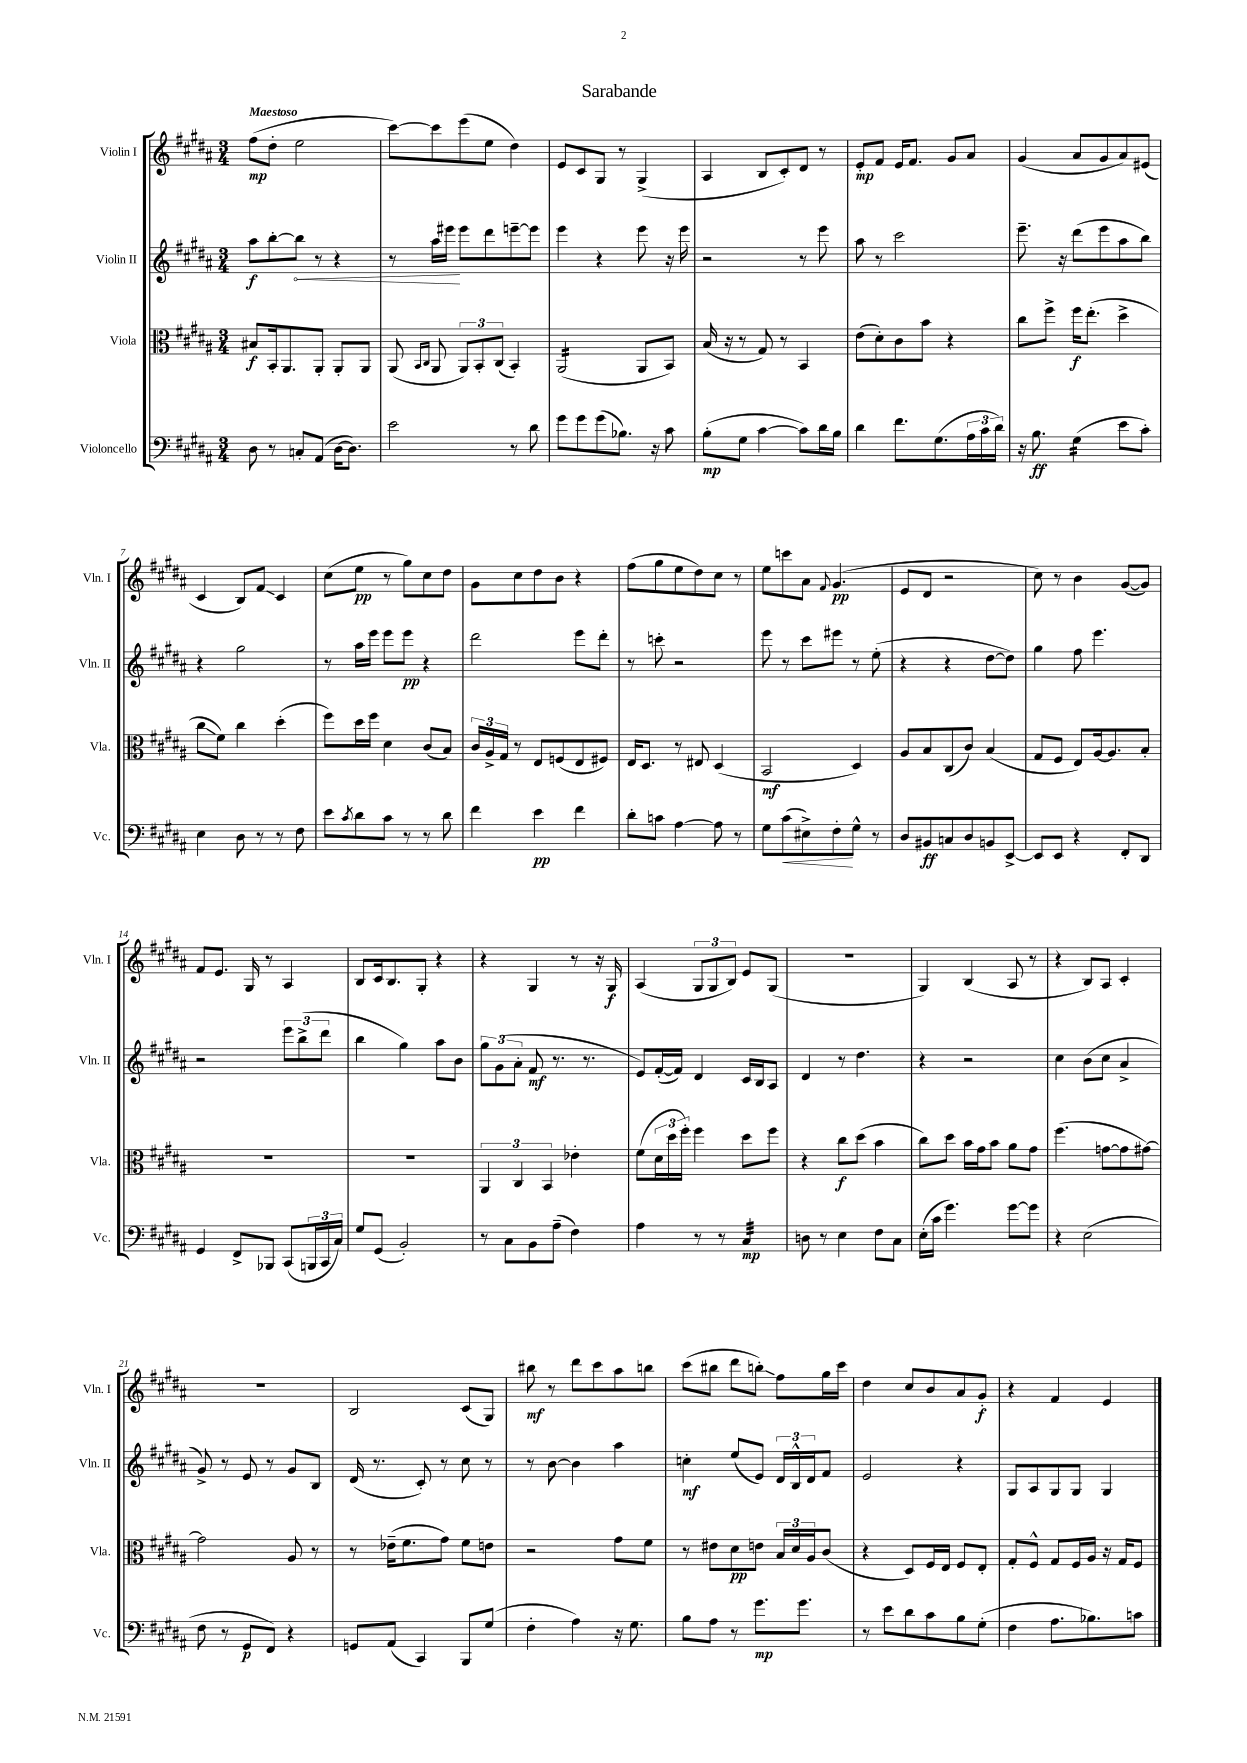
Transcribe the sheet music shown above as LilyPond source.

\header { title = "Sarabande" }
<<
\new StaffGroup <<
\new Staff = "s0" \with { instrumentName = "Violin I" shortInstrumentName = "Vln. I" } {
    \clef treble \key b \major \numericTimeSignature \time 3/4 \tempo "Maestoso"
    fis''8\mp( dis''8-. e''2 |
    cis'''8~) cis'''8 e'''8( e''8 dis''4) |
    e'8 cis'8 gis8 r8 gis4->( |
    ais4 b8 cis'8-.) dis'8 r8 |
    e'8-.\mp fis'8 e'16 fis'8. gis'8 ais'8 |
    gis'4( ais'8 gis'8 ais'8) eis'8( |
    cis'4 b8) fis'8\glissando cis'4 |
    cis''8( e''8\pp r8 gis''8) cis''8 dis''8 |
    gis'8 cis''8 dis''8 b'8 r4 |
    fis''8( gis''8 e''8 dis''8) cis''8 r8 |
    e''8 c'''8 ais'8 \appoggiatura { fis'8 } gis'4.\pp( |
    e'8 dis'8 r2 |
    cis''8) r8 b'4 gis'8~( gis'8) |
    fis'8 e'8. gis16 r8 ais4 |
    b8 cis'16 b8. gis8-. r4 |
    r4 gis4 r8 r16 gis16\f |
    ais4( \tuplet 3/2 { gis8 gis8 b8) } e'8 gis8( |
    R2. |
    gis4) b4( ais8 r8 |
    r4 b8) ais8 cis'4-. |
    R2. |
    b2 cis'8( gis8) |
    bis''8\mf r8 dis'''8 cis'''8 ais''8 b''8 |
    cis'''8( bis''8 dis'''8 b''8-.\glissando) fis''8 gis''16 cis'''16 |
    dis''4 cis''8 b'8 ais'8 gis'8-.\f |
    r4 fis'4 e'4 \bar "|." |
}
\new Staff = "s1" \with { instrumentName = "Violin II" shortInstrumentName = "Vln. II" } {
    \clef treble \key b \major \numericTimeSignature \time 3/4
    ais''8\f b''8~-. \once \override Hairpin.circled-tip = ##t b''8\< r8 r4 |
    r8 ais''16 eis'''16\! eis'''8 dis'''8 e'''8~-- e'''8 |
    e'''4 r4 e'''8 r16 e'''16 |
    r2 r8 e'''8 |
    ais''8 r8 cis'''2 |
    e'''8.-- r16 dis'''8( e'''8 ais''8 b''8) |
    r4 gis''2 |
    r8 ais''16 e'''16 e'''8 e'''8\pp r4 |
    dis'''2 e'''8 dis'''8-. |
    r8 c'''8-. r2 |
    e'''8 r8 cis'''8 eis'''8 r8 e''8-.( |
    r4 r4 dis''8~ dis''8) |
    gis''4 fis''8 e'''4. |
    r2 \tuplet 3/2 { e'''8 b''8->( dis'''8 } |
    b''4 gis''4) ais''8 b'8 |
    \tuplet 3/2 { gis''8 gis'8( ais'8-. } fis'8\mf r8. r8. |
    e'8) fis'16~-.( fis'16) dis'4 cis'16 b16 ais8 |
    dis'4 r8 dis''4. |
    r4 r2 |
    cis''4 b'8( cis''8 ais'4-> |
    gis'8->) r8 e'8 r8 gis'8 b8 |
    dis'16( r8. cis'8-.) r8 cis''8 r8 |
    r8 b'8~ b'4 ais''4 |
    c''4-.\mf e''8( e'8) \tuplet 3/2 { dis'16 b16-^ dis'16 } fis'8 |
    e'2 r4 |
    gis8 ais8 gis8 gis8 gis4 \bar "|." |
}
\new Staff = "s2" \with { instrumentName = "Viola" shortInstrumentName = "Vla." } {
    \clef alto \key b \major \numericTimeSignature \time 3/4
    bis8\f b,16-. ais,8. ais,8-. ais,8-. ais,8 |
    ais,8( \grace { b,16 cis16 } ais,8 \tuplet 3/2 { ais,8) b,8-. cis8( } b,4-.) |
    ais,2:16( ais,8 b,8) |
    b16( r16 r8 gis8) r8 b,4 |
    e'8( dis'8-.) cis'8 b'8 r4 |
    cis''8 fis''8-> fis''16\f e''8.-.( dis''4-> |
    cis''8\glissando fis'8) cis''4 dis''4-.( |
    fis''8) dis''16 fis''16 dis'4 cis'8( b8) |
    \tuplet 3/2 { cis'16 ais16-> gis16 } r8 e8 f8( e8 fis8) |
    e16 dis8. r8 eis8 dis4( |
    b,2\mf dis4) |
    ais8 b8 cis8( cis'8) b4( |
    gis8 fis8 e8) ais16~ ais8. b8-. |
    R2. |
    R2. |
    \tuplet 3/2 { ais,4 cis4 b,4 } ees'4-. |
    fis'8( \tuplet 3/2 { dis'16 dis''16 fis''16-.) } fis''4 dis''8 fis''8 |
    r4 cis''8\f dis''8( b'4 |
    cis''8) dis''8 b'16 gis'16 b'8 ais'8 gis'8 |
    fis''4.( g'8~ g'8 gis'8~) |
    gis'2 ais8 r8 |
    r8 ees'16--( fis'8. gis'8) fis'8 e'8 |
    r2 gis'8 fis'8 |
    r8 eis'8 dis'8\pp e'8 \tuplet 3/2 { b16 dis'16 ais16 } cis'8( |
    r4 dis8) fis16 e16 fis8 e8-. |
    gis8-. fis8-^ gis8 fis16 ais16 r16 gis16 fis8 \bar "|." |
}
\new Staff = "s3" \with { instrumentName = "Violoncello" shortInstrumentName = "Vc." } {
    \clef bass \key b \major \numericTimeSignature \time 3/4
    dis8 r8 c8-. ais,8( dis16~ dis8.) |
    e'2 r8 dis'8 |
    gis'8 gis'8 gis'8( bes8.) r16 cis'8 |
    b8-.\mp( gis8 cis'4~ cis'8) dis'16 b16 |
    dis'4 fis'8. gis8.( \tuplet 3/2 { ais16 cis'16 dis'16) } |
    r16 b8.\ff gis4:16( e'8 cis'8-.) |
    e4 dis8 r8 r8 fis8 |
    e'8 \acciaccatura { cis'8 } dis'8 cis'8 r8 r8 dis'8 |
    fis'4 e'4\pp fis'4 |
    dis'8-. c'8 ais4~ ais8 r8 |
    gis8 cis'8\<( eis8->) fis8-.\! gis8-^ r8 |
    dis8 bis,8\ff c8 dis8 b,8 e,8~-> |
    e,8 e,8 r4 fis,8-. dis,8 |
    gis,4 fis,8-> bes,,8 cis,8( \tuplet 3/2 { b,,16 cis,16 cis16) } |
    gis8 gis,8( b,2-.) |
    r8 cis8 b,8 ais8--( fis4) |
    ais4 r8 r8 cis4:32\mp |
    d8 r8 e4 fis8 cis8 |
    e16-.( cis'16 gis'4.) gis'8~ gis'8 |
    r4 e2( |
    fis8 r8 gis,8\p fis,8) r4 |
    g,8 ais,8( cis,4) b,,8 gis8( |
    fis4-. ais4) r16 gis8. |
    b8 ais8 r8 gis'8.\mp gis'8. |
    r8 e'8 dis'8 cis'8 b8 gis8-.( |
    fis4 ais8. bes8.) c'8 \bar "|." |
}
>>
>>
